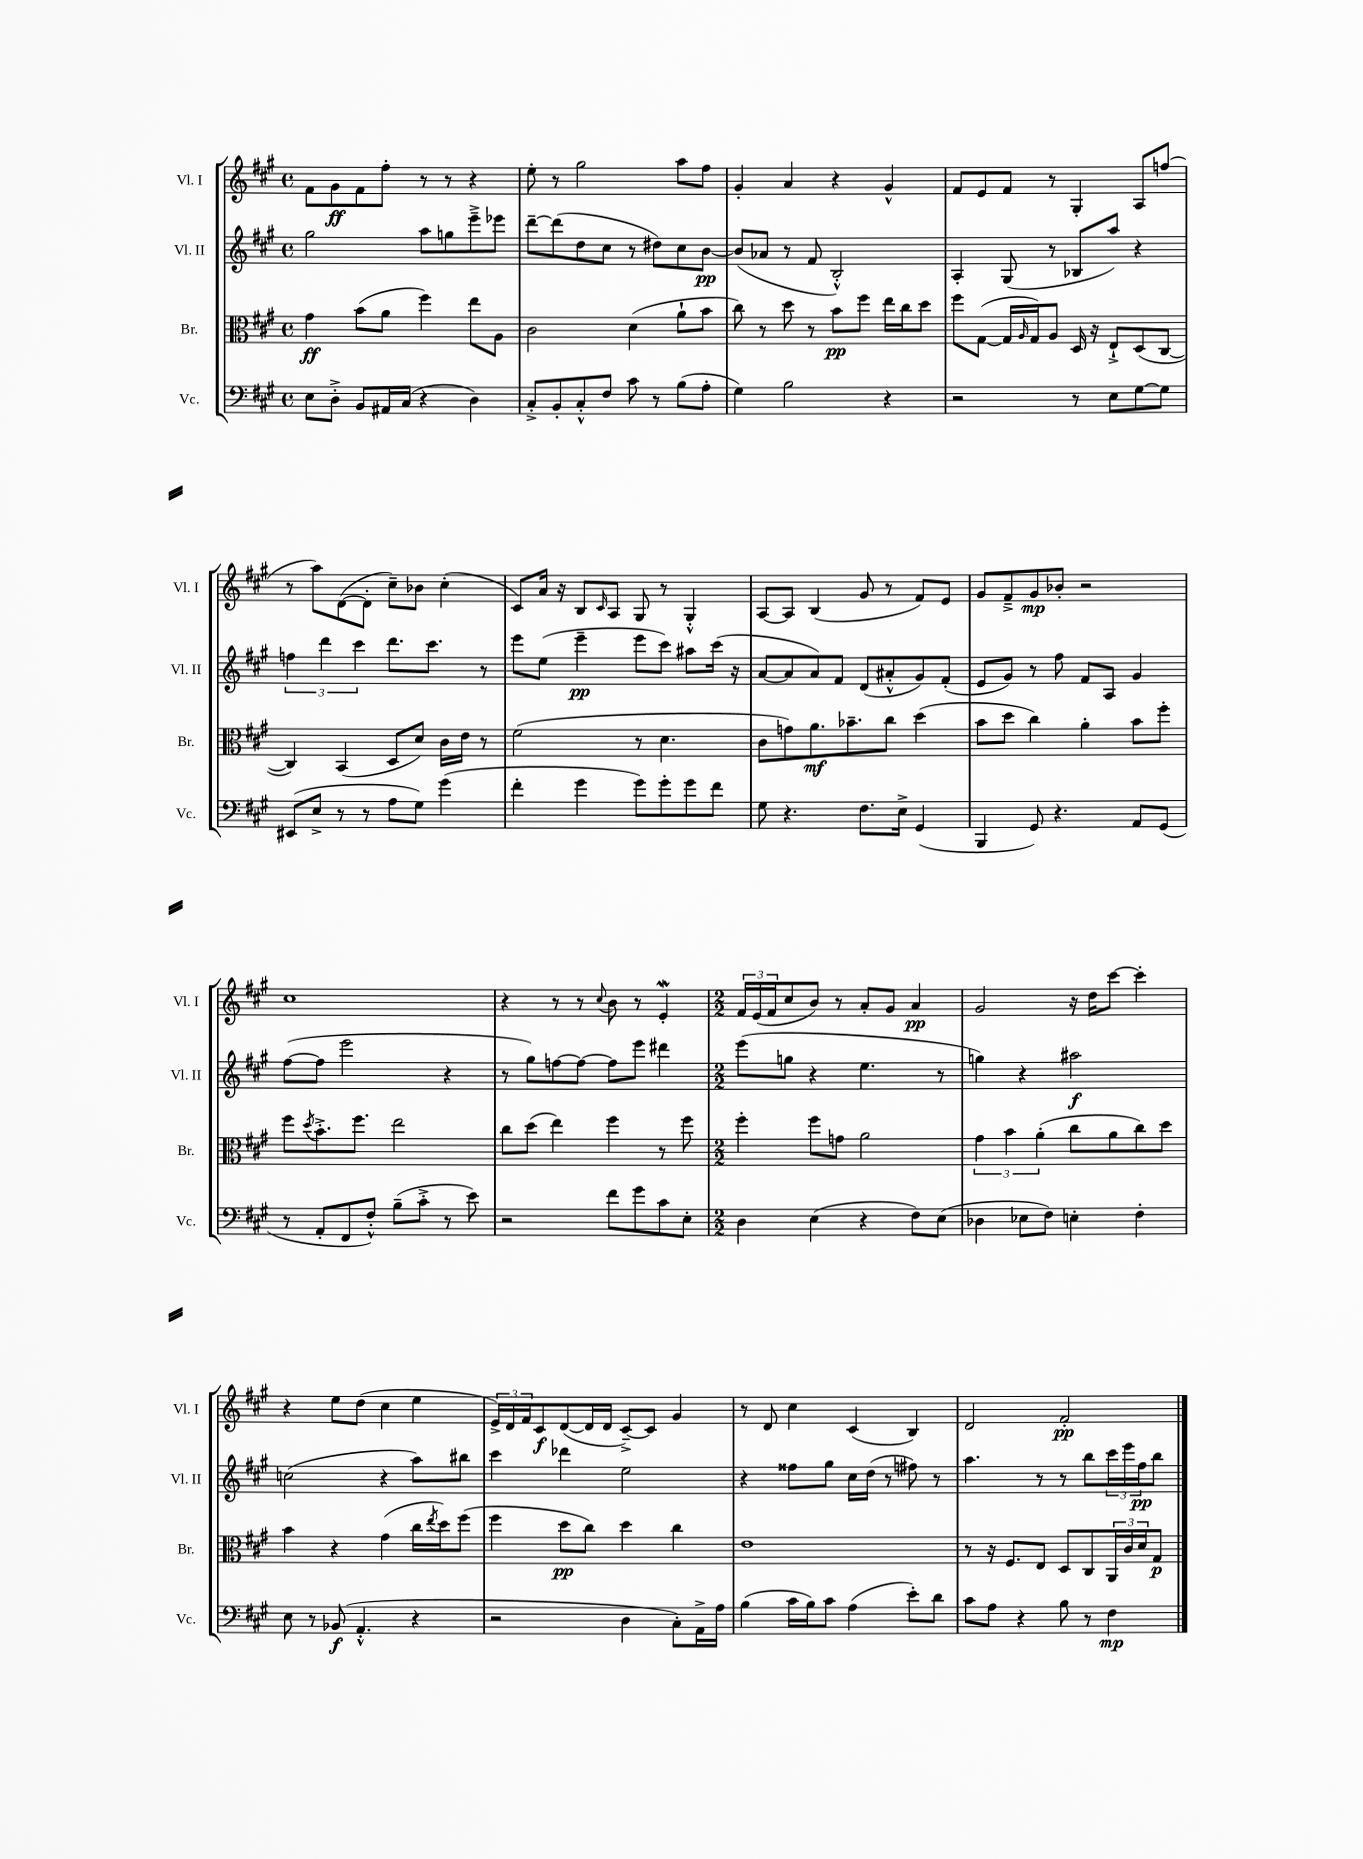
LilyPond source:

<<
\new StaffGroup <<
\new Staff = "s0" \with { instrumentName = "Vl. I" shortInstrumentName = "Vl. I" } {
    \clef treble \key a \major \defaultTimeSignature \time 4/4
    fis'8 gis'8\ff fis'8 fis''8-. r8 r8 r4 |
    e''8-. r8 gis''2 a''8 fis''8 |
    gis'4-. a'4 r4 gis'4-^ |
    fis'8 e'8 fis'8 r8 gis4-. a8 f''8( |
    r8 a''8) d'8~( d'8-. cis''8--) bes'8 cis''4-.( |
    cis'8) a'16 r16 b8 \grace { cis'16 } a8 gis8 r8 gis4-.-^ |
    a8~ a8 b4( gis'8 r8 fis'8) e'8 |
    gis'8 fis'8---> gis'8\mp bes'8-. r2 |
    cis''1 |
    r4 r8 r8 \appoggiatura { cis''8 } b'8 r8 e'4-.\mordent |
    \numericTimeSignature \time 2/2 \tuplet 3/2 { fis'16 e'16( fis'16 } cis''8 b'8) r8 a'8-. gis'8 a'4\pp |
    gis'2 r16 d''16 cis'''8~ cis'''4-. |
    r4 e''8 d''8( cis''4 e''4 |
    \tuplet 3/2 { e'16->) d'16 fis'16 } cis'8\f d'8~( d'16 d'16 cis'8~--->) cis'8 gis'4 |
    r8 d'8 cis''4 cis'4( b4) |
    d'2 fis'2-.\pp \bar "|." |
}
\new Staff = "s1" \with { instrumentName = "Vl. II" shortInstrumentName = "Vl. II" } {
    \clef treble \key a \major \defaultTimeSignature \time 4/4
    gis''2 a''8 g''8 e'''8---> ees'''8 |
    d'''8~-- d'''8( d''8 cis''8 r8 dis''8) cis''8 b'8~\pp |
    b'8( aes'8 r8 fis'8 b2-.-^) |
    a4-. gis8( r8 bes8 a''8) r4 |
    \tuplet 3/2 { f''4 d'''4 cis'''4 } d'''8. cis'''8. r8 |
    e'''8 e''8( e'''4--\pp e'''8 cis'''8) ais''8 cis'''16( r16 |
    a'8~ a'8 a'8) fis'8 d'8( ais'8-.-^ gis'8) fis'8-.( |
    e'8 gis'8) r8 fis''8 fis'8 a8 gis'4 |
    fis''8~( fis''8 e'''2 r4 |
    r8 gis''8) f''8~ f''8~ f''8 e'''8 dis'''4 |
    \numericTimeSignature \time 2/2 e'''8( g''8 r4 e''4. r8 |
    g''4) r4 ais''2\f |
    c''2( r4 a''8) bis''8 |
    cis'''4 des'''4 e''2 |
    r4 fisis''8 gis''8 cis''16 d''16( r8 fis''8) r8 |
    a''4. r8 r8 b''8 \tuplet 3/2 { cis'''16 e'''16 fis''16\pp } b''8 \bar "|." |
}
\new Staff = "s2" \with { instrumentName = "Br." shortInstrumentName = "Br." } {
    \clef alto \key a \major \defaultTimeSignature \time 4/4
    gis'4\ff b'8( a'8 fis''4) e''8 a8 |
    cis'2 d'4( a'8-! b'8 |
    cis''8) r8 d''8 r8 b'8\pp fis''8 e''16 cis''16 d''8 |
    fis''8 gis8~( gis16 \grace { a16 } gis16) a8 d16 r16 e8-!-> d8( cis8~ |
    cis4) b,4( d8 d'8) cis'16 e'16 r8 |
    fis'2( r8 d'4. |
    cis'8 g'8) a'8.\mf bes'8.-- cis''8 d''4( |
    b'8 d''8 cis''4) a'4-. b'8 fis''8-. |
    fis''8 \acciaccatura { d''8 } b'8.-.-> fis''8. e''2 |
    cis''8 d''8( e''4) fis''4 r8 fis''8 |
    \numericTimeSignature \time 2/2 fis''4-. fis''8 g'8 a'2 |
    \tuplet 3/2 { gis'4 b'4 a'4-.( } cis''8 a'8 cis''8) d''8 |
    b'4 r4 gis'4( cis''16 \acciaccatura { e''8 } d''16) fis''8( |
    fis''4 d''8\pp cis''8) d''4 cis''4 |
    e'1 |
    r8 r16 fis8. e8 d8 cis8 \tuplet 3/2 { a,16 cis'16 d'16 } gis8\p \bar "|." |
}
\new Staff = "s3" \with { instrumentName = "Vc." shortInstrumentName = "Vc." } {
    \clef bass \key a \major \defaultTimeSignature \time 4/4
    e8 d8-.-> b,8 ais,16 cis16( r4 d4) |
    cis8-.-> b,8-. cis8-.-^ fis8 cis'8 r8 b8( a8-. |
    gis4) b2 r4 |
    r2 r8 e8 gis8~ gis8 |
    eis,8( e8-> r8 r8 a8 gis8) gis'4( |
    fis'4-. gis'4 gis'8) gis'8-. gis'8 fis'8 |
    gis8 r4. fis8. e16-> gis,4( |
    b,,4 gis,8) r4. a,8 gis,8( |
    r8 a,8-. fis,8 fis8-.-^) b8--( cis'8-.-> r8 e'8) |
    r2 fis'8 gis'8 cis'8 e8-. |
    \numericTimeSignature \time 2/2 d4 e4( r4 fis8) e8( |
    des4 ees8 fis8) e4-. fis4-. |
    e8 r8 bes,8\f( a,4.-.-^ r4 |
    r2 d4 cis8-.) a,16-> a16 |
    b4( cis'16 b16) cis'8 a4( e'8-.) d'8 |
    cis'8 a8 r4 b8 r8 fis4\mp \bar "|." |
}
>>
>>
\layout { \context { \Score \remove "Bar_number_engraver" } }
